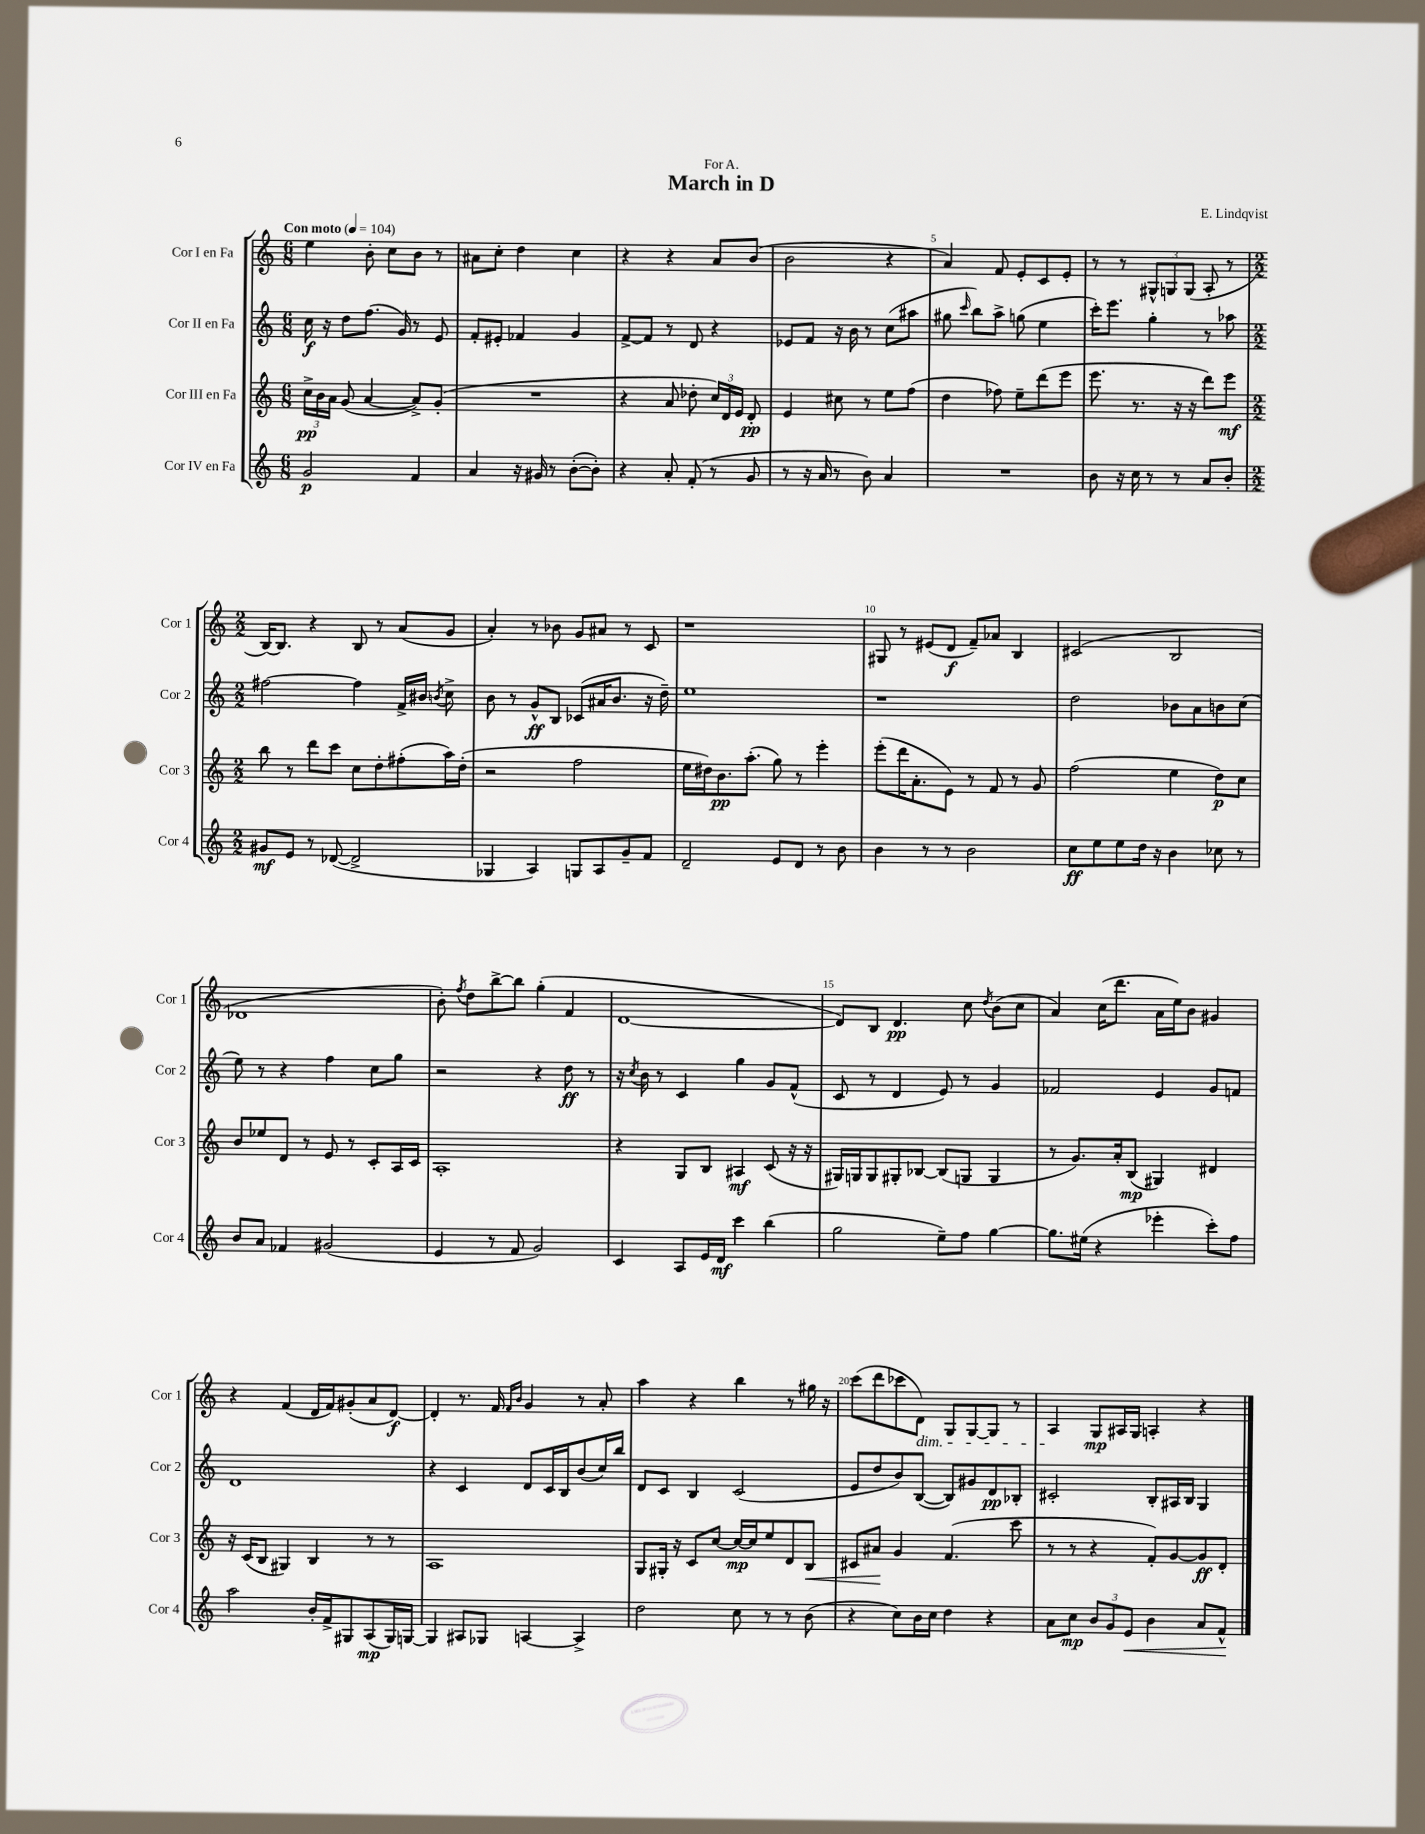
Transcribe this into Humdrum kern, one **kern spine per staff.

**kern	**kern	**kern	**kern
*staff4	*staff3	*staff2	*staff1
*clefG2	*clefG2	*clefG2	*clefG2
*k[]	*k[]	*k[]	*k[]
*M6/8	*M6/8	*M6/8	*M6/8
*MM104	*MM104	*MM104	*MM104
2g/	24cc^\LL	16cc\	4ee\
.	24b\	.	.
.	.	16r	.
.	24a\JJ	.	.
.	(8g/	8dd\L	.
.	[4a/	(8.ff\J	8b'\
.	.	.	8cc\L
.	.	16g/)	.
4f/	8a^/]L)	8r	8b\J
.	(8g'/J	8e/	8r
=	=	=	=
4a/	2.r	8f'/L	8a#\L
.	.	8e#'/J	8cc'\J
16r	.	4f-/	4dd\
16g#/	.	.	.
8r	.	.	.
([8b'\L	.	4g/	4cc\
8b'\]J)	.	.	.
=	=	=	=
4r	4r	[8f^/L	4r
.	.	8f/]J	.
8a'/	8a/	8r	4r
(8f'/	8dd-'\	8d/	.
8r	24cc/LL)	4r	8a/L
.	24d/	.	.
.	24e/JJ	.	.
8g/	8d'/	.	(8b/J
=	=	=	=
8r	4e/	8e-/L	2b\
16r	.	8f/J	.
16a/	.	.	.
8r	8cc#\	16r	.
.	.	16b\	.
8b\)	8r	8r	.
4a/	8ee\L	(8cc\L	4r
.	(8ff\J	8aa#\J	.
=	=	=	=
2.r	4dd\	8gg#\	4a/)
.	.	16qqccc/	.
.	.	8bb\L)	.
.	8ff-\)	8aa^\J	8f/
.	8ee~\L	(8gg\	8e'/L
.	(8ddd\	4ee\	8c/
.	8eee\J	.	8e'/J
=	=	=	=
8b\	8.eee\	16ccc'\LK)	8r
.	.	8.eee\J	.
16r	.	.	8r
16cc\	8.r	.	.
8r	.	4gg'\	12G#^^/L
.	.	.	12G/
8r	16r	.	.
.	.	.	(12G/J
.	16r	.	.
8a/L	8ddd\L)	8r	8A'/
8b'/J	8eee\J	8aa-\	8r
=	=	=	=
*M2/2	*M2/2	*M2/2	*M2/2
8g#/L	8bb\	[2ff#\	[16B/LK)
.	.	.	8.B/]J
8e/J	8r	.	.
8r	8ddd\L	.	4r
([8d-/	8ccc\J	.	.
2d-^/]	8cc\L	4ff#\]	8B/
.	8dd'\	.	8r
.	(8ff#'\	16f^/LL	(8a/L
.	.	16b#/JJ	.
.	.	8qb/	.
.	16aa\L)	8cc^\	8g/J
.	(16dd'\JJ	.	.
=	=	=	=
4G-/	2r	8b\	4a'/)
.	.	8r	.
4A/)	.	8g^^/L	8r
.	.	8B/J	8b-\
8G/L	2ff\	(8c-/L	8g/L
8A/	.	16a#/K	8a#/J
.	.	8.b/J	.
8g~/	.	.	8r
8f/J	.	16r	8c/
.	.	16dd~\)	.
=	=	=	=
2d~/	16ee\LL	1ee	1r
.	16dd#\J)	.	.
.	8.b\	.	.
.	(8.aa'\J	.	.
8e/L	8gg\)	.	.
8d/J	8r	.	.
8r	4eee'\	.	.
8b\	.	.	.
=	=	=	=
4b\	(8eee'\L	1r	8G#/
.	16ddd\K	.	8r
.	8.a'\	.	.
8r	.	.	(8e#/L
8r	8e\J)	.	8d/J
2b\	8r	.	8f~/L)
.	8f/	.	8a-/J
.	8r	.	4B/
.	8g/	.	.
=	=	=	=
8cc\L	(2ff\	2dd\	(2c#/
8ee\	.	.	.
8ee\	.	.	.
16dd\Jk	.	.	.
16r	.	.	.
4b\	4ee\	8b-\L	2B/
.	.	8a\	.
8cc-\	8dd\L)	8b\	.
8r	8cc\J	(8cc\J	.
=	=	=	=
8b/L	8b/L	8ee\)	1d-
8a/J	8ee-/	8r	.
4f-/	8d/J	4r	.
.	8r	.	.
(2g#/	8e/	4ff\	.
.	8r	.	.
.	8c'/L	8cc\L	.
.	16A/L	8gg\J	.
.	16c/JJ	.	.
=	=	=	=
4e/	1A'	2r	8b'\)
.	.	.	8qff/
.	.	.	8dd\L
8r	.	.	[8bb^\
8f/	.	.	8bb\]J
2g/)	.	4r	(4gg'\
.	.	8dd\	4f/
.	.	8r	.
=	=	=	=
4c/	4r	16r	[1d
.	.	8qcc/	.
.	.	16b\	.
.	.	8r	.
8A/L	8G/L	4c/	.
16e/L	8B/J	.	.
16d/JJ	.	.	.
4ccc\	4A#/	4gg\	.
(4bb\	(8c/	8g/L	.
.	16r	(8f^^/J	.
.	16r	.	.
=	=	=	=
2gg\	16G#/LL)	8c/	8d/]L)
.	16G/J	.	.
.	8G/	8r	8B/J
.	8G#'/	4d/	4.d/
.	[8B-/J	.	.
8ee~\L)	(8B-/]L	8e/)	.
8ff\J	8G/J	8r	8cc\
.	.	.	8qdd/
[4gg\	4G/	4g/	(8b\L
.	.	.	8cc\J
=	=	=	=
8.gg\]L	8r	2f-/	4a/)
.	8.g/L)	.	.
(16ee#\Jk	.	.	.
4r	.	.	(16cc\LK
.	16a'/k	.	8.ddd\J
.	(8B/J	.	.
4eee-'\	4G#/)	4e/	16a\LL
.	.	.	16ee\J)
.	.	.	8b\J
8ccc'\L)	4d#/	8g/L	4g#/
8ff\J	.	8f/J	.
=	=	=	=
2aa\	16r	1d	4r
.	(16c/LK	.	.
.	8B/J	.	.
.	4G#/)	.	(4f/
16b'/LL	4B/	.	16d/LL
16f^/J	.	.	16f/J)
8G#/	.	.	(8g#'/
(8A/	8r	.	8a/
16G#/L)	8r	.	[8d/J)
[16G/JJ	.	.	.
=	=	=	=
4G/]	1A	4r	4d'/]
8A#/L	.	4c/	8.r
8G-/J	.	.	.
.	.	.	16f/
.	.	.	16qqf/LL
.	.	.	16qqb/JJ
[4A/	.	8d/L	4g/
.	.	16c/L	.
.	.	16B/J	.
4A^/]	.	(8b/	8r
.	.	16cc/L)	8a'/
.	.	16bb/JJ	.
=	=	=	=
2dd\	8G/L	8d/L	4aa\
.	16G#'/Jk	8c/J	.
.	16r	.	.
.	8c/L	4B/	4r
.	[8cc/J	.	.
8cc\	16cc/_LL	(2c/	4bb\
.	16cc/]J	.	.
8r	8ee/	.	.
8r	8d/	.	8r
(8b\	8B/J	.	16gg#\
.	.	.	16r
=	=	=	=
4r	8c#/L	8e/L	(8ccc\L
.	8a#/J	8dd/	8ddd\
8cc\L)	4g/	8b/)	8ccc-\
16b\L	.	([8B/J	8d\J)
16cc\JJ	.	.	.
4dd\	(4.f/	8B/]L)	8G/L
.	.	8g#/	[8G/
4r	.	8d/	8G/]J
.	8ccc\	8B-'/J	8r
=	=	=	=
8a\L	8r	2c#'/	4A/
8cc\J	8r	.	.
12b/L	4r	.	8G/L
12g/	.	.	.
.	.	.	16A#/L
12e/J	.	.	.
.	.	.	16G/JJ
4b\	8f'/L)	8B'/L	4A'/
.	[8g/	16A#/L	.
.	.	16B/JJ	.
8a/L	8g/]	4G/	4r
8f^^/J	8d'/J	.	.
==	==	==	==
*-	*-	*-	*-
